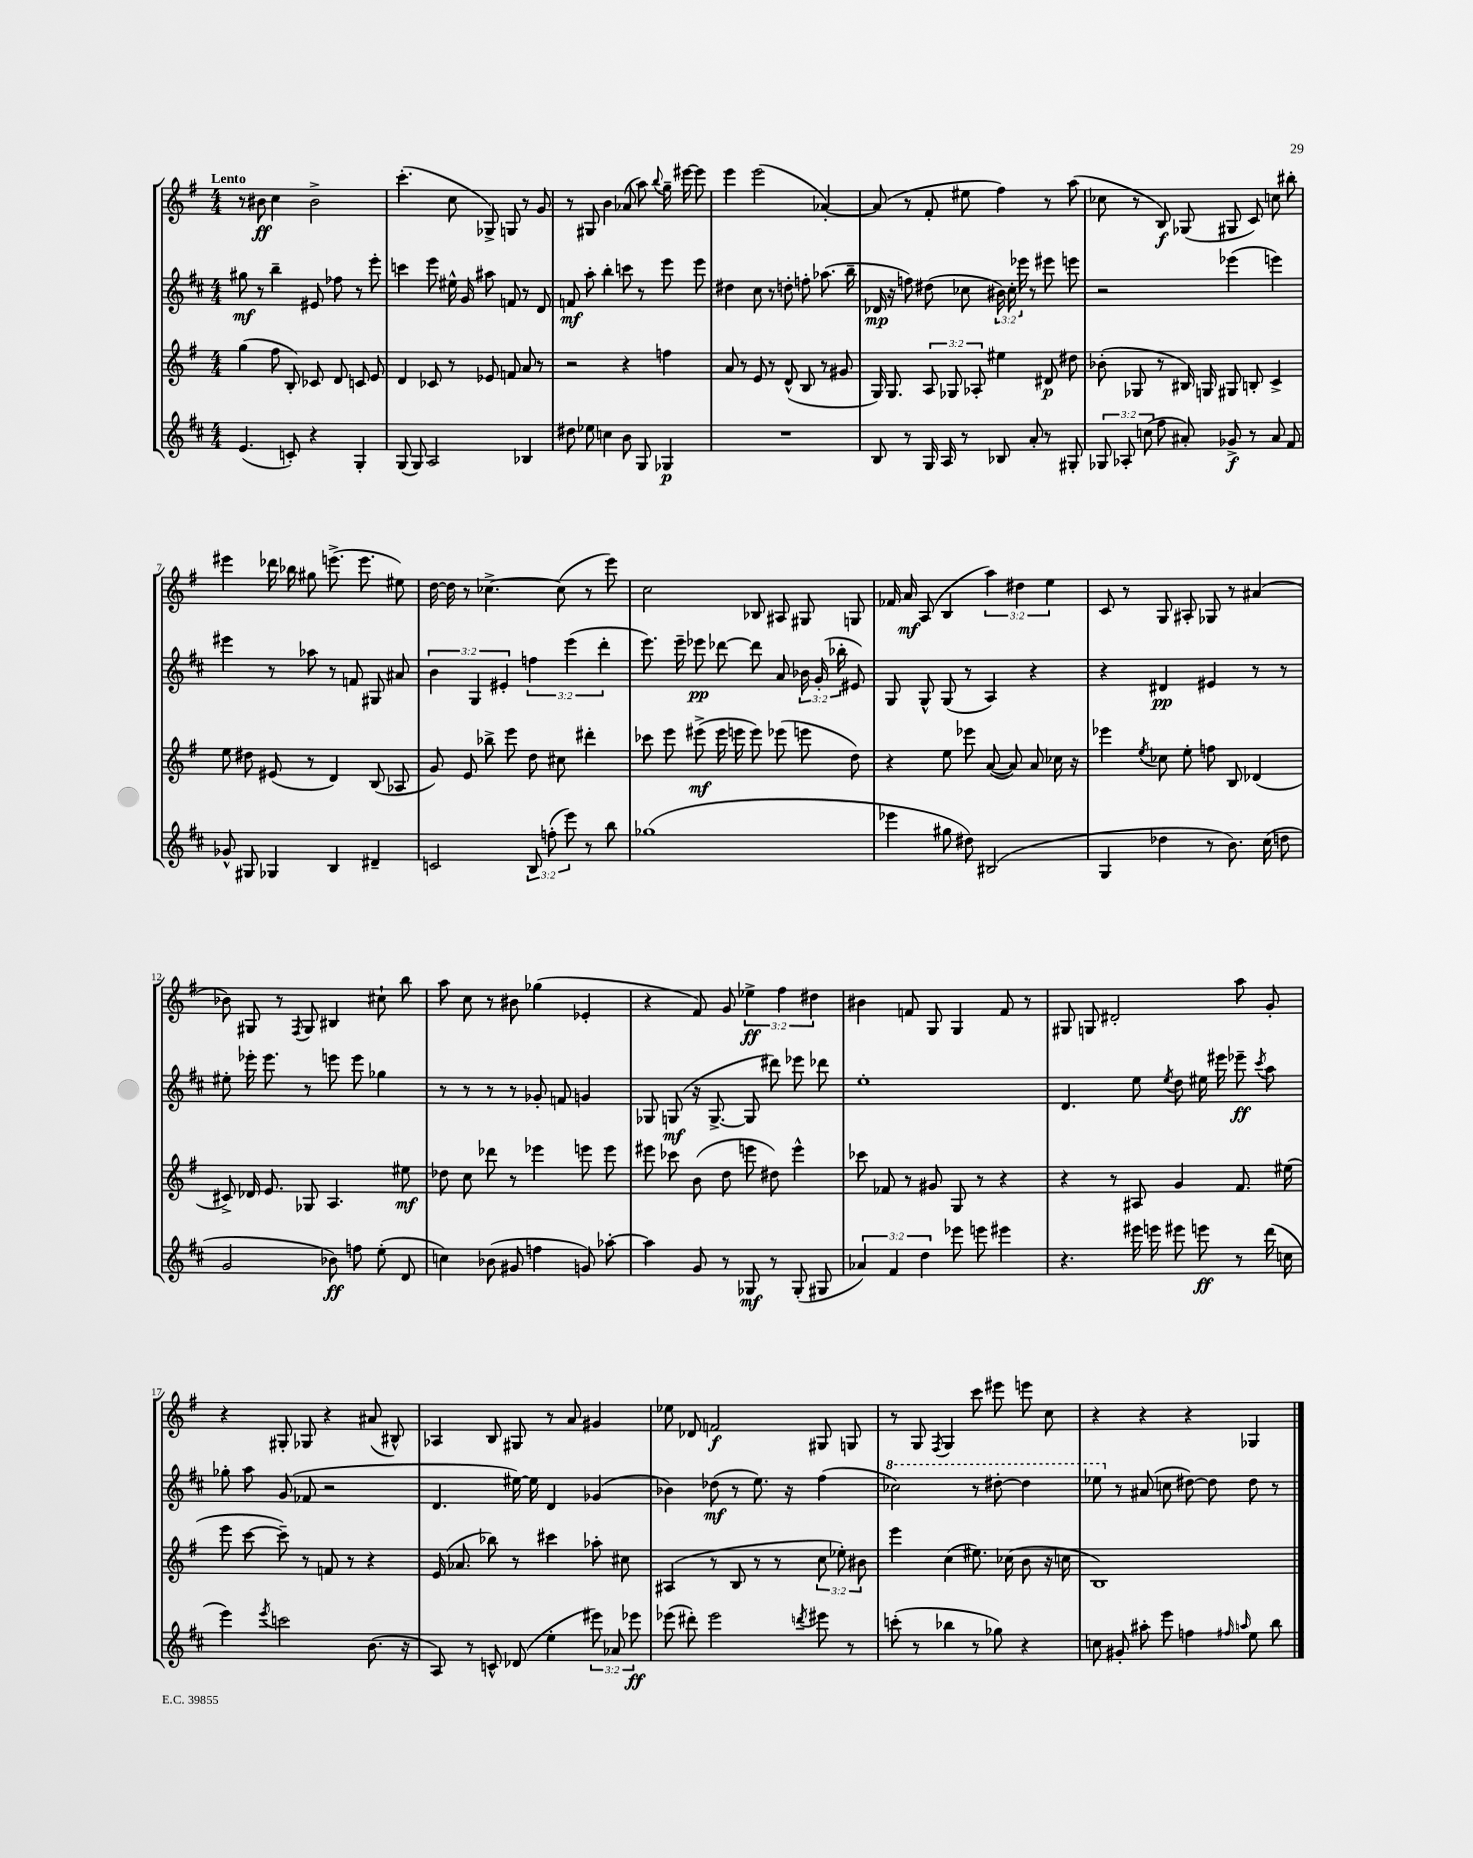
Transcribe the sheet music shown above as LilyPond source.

<<
\new StaffGroup <<
\new Staff = "s0" {
    \clef treble \key g \major \numericTimeSignature \time 4/4 \override Staff.TupletNumber.text = #tuplet-number::calc-fraction-text \tempo "Lento"
    \autoBeamOff r8 bis'8\ff c''4 bis'2-> |
    c'''4.-.( c''8 ges8->) g8 r8 g'8 |
    r8 gis8 b'4 aes'8( a''8) \appoggiatura { b''8 } g''16-- eis'''16~ eis'''8 |
    e'''4 e'''2( aes'4~-.) |
    aes'8( r8 fis'8-. eis''8 fis''4) r8 a''8( |
    ces''8 r8 b8\f) ges8( gis8 c'8) c''8 bis''8-. |
    eis'''4 des'''16 bes''16 gis''8 e'''8.->( e'''8. eis''8) |
    d''16~ d''16 r8 ces''4.~-> ces''8( r8 e'''8) |
    c''2 bes8 ais8 gis8 g8 |
    fes'16 a'16\mf a8( b4 \tuplet 3/2 { a''4) dis''4 e''4 } |
    c'8 r8 g8 ais8-. ges8 r8 ais'4( |
    bes'8) gis8 r8 \acciaccatura { fis8 } gis8 bis4 cis''8-! b''8 |
    a''8 c''8 r8 bis'8 ges''4( ees'4-. |
    r4 fis'8) g'8 \tuplet 3/2 { ees''4->\ff fis''4 dis''4 } |
    bis'4 f'8 g8 g4 f'8 r8 |
    gis8 g8 dis'2-. a''8 g'8-. |
    r4 gis8-. ges8 r4 ais'8( bis8-^) |
    aes4 b8 gis8 r8 a'8 gis'4 |
    ees''8 des'8 f'2\f gis8 g8 |
    r8 g8 \acciaccatura { fis8 } g4 c'''8 eis'''8 e'''8 c''8 |
    r4 r4 r4 ges4 \bar "|." |
}
\new Staff = "s1" {
    \clef treble \key d \major \numericTimeSignature \time 4/4 \override Staff.TupletNumber.text = #tuplet-number::calc-fraction-text
    \autoBeamOff gis''8\mf r8 b''4-- eis'8 fes''8 r8 e'''8-. |
    c'''4 e'''8 eis''16-^ g'16 ais''8 f'8 r8 d'8 |
    f'8\mf a''8-. b''4-. c'''8 r8 e'''8 e'''8 |
    dis''4 cis''8 r8 d''8-. f''8-. aes''8.( b''16-- |
    des'16\mp r16 f''8) dis''8( ces''8 \tuplet 3/2 { bis'16) ces''16-. ees'''16 } r8 eis'''8 e'''8 |
    r2 ees'''4( e'''4) |
    eis'''4 r8 aes''8 r8 f'8 gis8 ais'8 |
    \tuplet 3/2 { b'4 g4 eis'4-. } \tuplet 3/2 { f''4 e'''4( d'''4-. } |
    e'''8.) e'''16-- ees'''8\pp des'''8~ des'''8 a'8 \tuplet 3/2 { bes'16 g'16-.( bes''16-. } eis'8) |
    g8 g8-^ g8( r8 a4) r4 |
    r4 dis'4\pp eis'4 r8 r8 |
    eis''8-. ees'''16-. ees'''8. r8 e'''8 e'''8 ges''4 |
    r8 r8 r8 r8 ges'8-. f'8 g'4 |
    ges8 g8\mf( r16 g8.~-> g8 dis'''8) ees'''8 des'''8 |
    e''1-. |
    d'4. e''8 \acciaccatura { e''8 } d''8 eis''16 eis'''16 ees'''8--\ff \acciaccatura { cis'''8 } a''8 |
    ges''8-. a''8 g'8( fes'8 r2 |
    d'4. eis''16~) eis''16 d'4 ges'4( |
    bes'4) des''8\mf( r8 e''8.) r16 fis''4( |
    \ottava #1 ces'''2) r8 dis'''8~-. dis'''4 |
    ees'''8 \ottava #0 r8 ais'8( c''8 dis''8~) dis''8 dis''8 r8 \bar "|." |
}
\new Staff = "s2" {
    \clef treble \key g \major \numericTimeSignature \time 4/4 \override Staff.TupletNumber.text = #tuplet-number::calc-fraction-text
    \autoBeamOff g''4( fis''8 b8-.) ces'8 d'8 c'8 e'8 |
    d'4 ces'8 r8 ees'8 f'8 a'8 r8 |
    r2 r4 f''4 |
    a'8 r8 e'8 r8 d'8-^( b8 r8 gis'8 |
    g16) g8. \tuplet 3/2 { a8 ges8 aes8-. } eis''4 dis'8\p dis''8 |
    bes'8-.( ges8 r8 bis16) g16 gis8 b8-. c'4-> |
    e''8 dis''8 eis'8( r8 d'4) b8( aes8 |
    g'8) e'8 bes''8-> e'''8 d''8 cis''8 dis'''4-. |
    ces'''8 e'''8 eis'''8->\mf( eis'''16 e'''16 e'''8) ees'''8( e'''8 d''8) |
    r4 e''8 ees'''8 a'8~( a'8) a'8 ces''16 r16 |
    ees'''4 \acciaccatura { e''8 } ces''8 e''8-. f''8 b8 des'4( |
    cis'8->) des'16 e'8. ges8 a4. eis''8\mf |
    des''8 c''8 des'''8 r8 ees'''4 e'''8 e'''8 |
    eis'''8 ces'''8 b'8( d''8 e'''8 dis''8) e'''4-^ |
    ces'''8 fes'8 r8 gis'8 g8 r8 r4 |
    r4 r8 ais8 g'4 fis'8. eis''16( |
    e'''8 c'''8~ c'''8--) r8 f'8 r8 r4 |
    e'16( aes'8. bes''8) r8 cis'''4 aes''8-. cis''8 |
    ais4( r8 b8 r8 r8 \tuplet 3/2 { c''8 ees''8-.) bis'8 } |
    e'''4 c''4( eis''8.) ces''16( b'8 r16 c''16 |
    b1) \bar "|." |
}
\new Staff = "s3" {
    \clef treble \key d \major \numericTimeSignature \time 4/4 \override Staff.TupletNumber.text = #tuplet-number::calc-fraction-text
    \autoBeamOff e'4.( c'8-.) r4 g4-. |
    g8( g8) a2 bes4 |
    dis''8 ees''8 c''4 b'8 g8 ges4\p |
    R1 |
    b8 r8 g16 a16 r8 bes8 a'8-. r8 gis8-. |
    \tuplet 3/2 { ges8 aes8-. c''8( } fis''8 ais'8-.) ges'8->\f r8 ais'8 fis'8 |
    ges'8-^ gis8 ges4 b4 dis'4-- |
    c'2 \tuplet 3/2 { b8 f''8-.( e'''8) } r8 b''8 |
    ges''1( |
    ees'''4 gis''8 dis''8) bis2( |
    g4 des''4 r8 b'8.) cis''16( d''8 |
    g'2 bes'8\ff) f''8 e''8-.( d'8 |
    c''4) bes'8( gis'8 f''4 g'8) aes''8~-. |
    aes''4 g'8 r8 ges8\mf r8 ges8-.( gis8 |
    \tuplet 3/2 { aes'4) fis'4 d''4 } ees'''8 e'''8 eis'''4 |
    r4. eis'''16 e'''16 eis'''8 e'''8\ff r8 d'''16( c''16 |
    e'''4) \acciaccatura { e'''8 } c'''2 b'8.( r16 |
    a8) r8 c'8-^ des'8( e''4-. \tuplet 3/2 { eis'''8) aes'8 ees'''8\ff } |
    ees'''8( dis'''8-.) ees'''2 \acciaccatura { d'''8 } eis'''8 r8 |
    c'''8-.( r8 bes''4 r8 ges''8) r4 |
    c''8 gis'8-. ais''8-. e'''8 f''4 \grace { fis''16 a''16 } e''8 b''8 \bar "|." |
}
>>
>>
